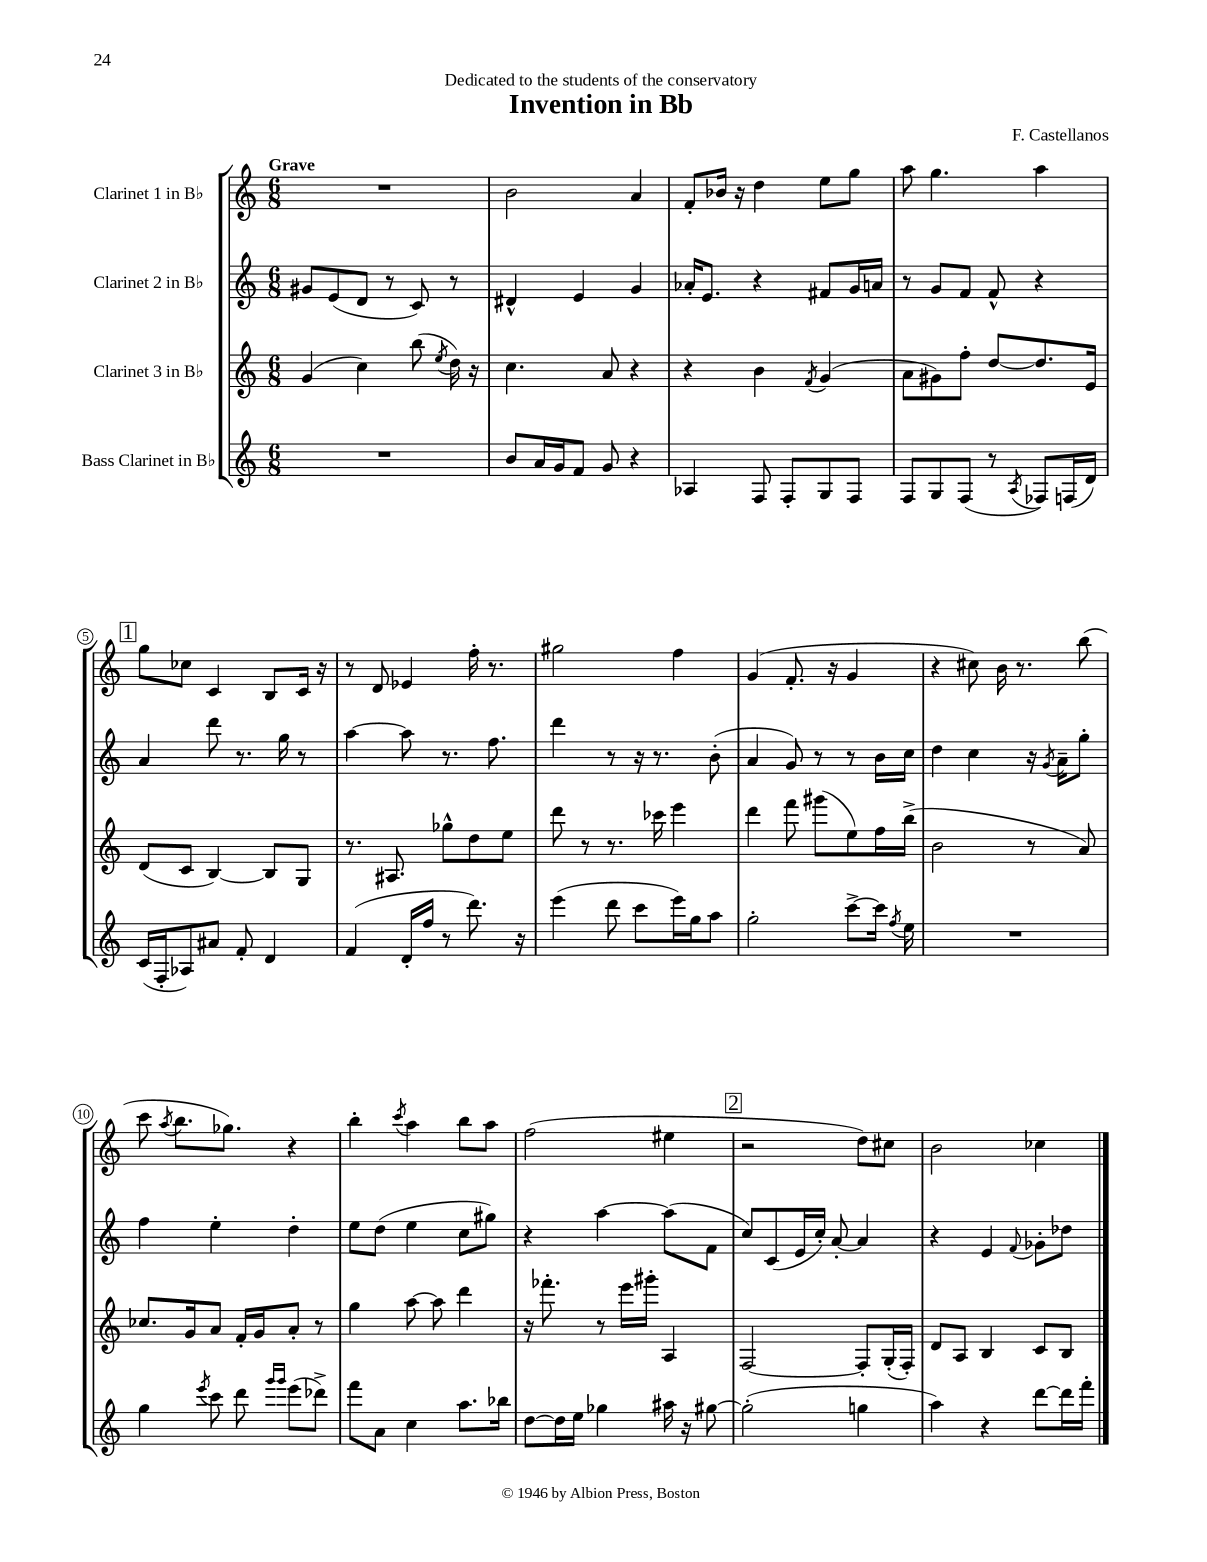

**kern	**kern	**kern	**kern
*staff4	*staff3	*staff2	*staff1
*clefG2	*clefG2	*clefG2	*clefG2
*k[]	*k[]	*k[]	*k[]
*M6/8	*M6/8	*M6/8	*M6/8
2.r	(4g	8g#	2.r
.	.	(8e	.
.	4cc)	8d	.
.	.	8r	.
.	(8bb	8c)	.
.	8qee	.	.
.	16dd)	8r	.
.	16r	.	.
=	=	=	=
8b	4.cc	4d#^^	2b
16a	.	.	.
16g	.	.	.
8f	.	4e	.
8g	8a	.	.
4r	4r	4g	4a
=	=	=	=
4A-	4r	16a-'	8f'
.	.	8.e	.
.	.	.	16b-
.	.	.	16r
8F	4b	4r	4dd
8F'	.	.	.
.	8qf	.	.
8G	(4g	8f#	8ee
8F	.	16g	8gg
.	.	16a	.
=	=	=	=
8F	8a	8r	8aa
8G	8g#)	8g	4.gg
(8F	8ff'	8f	.
8r	[8dd	8f^^	.
8qA	.	.	.
8F-)	8.dd]	4r	4aa
(16F	.	.	.
16d)	16e	.	.
=	=	=	=
(16c	(8d	4a	8gg
16F'	.	.	.
8A-)	8c	.	8cc-
8a#	[4B)	8ddd	4c
8f'	.	8.r	.
4d	8B]	.	8B
.	.	16gg	.
.	8G	8r	16c
.	.	.	16r
=	=	=	=
(4f	8.r	[4aa	8r
.	.	.	8d
.	8.A#	.	.
16d'	.	8aa]	4e-
16ff	.	.	.
8r	8gg-^^	8.r	.
8.ddd)	8dd	.	16ff'
.	.	8.ff	8.r
.	8ee	.	.
16r	.	.	.
=	=	=	=
(4eee	8ddd	4ddd	2gg#
.	8r	.	.
8ddd	8.r	8r	.
8ccc	.	16r	.
.	16ccc-	8.r	.
16eee)	4eee	.	4ff
16gg	.	.	.
8aa	.	(8b'	.
=	=	=	=
2gg'	4ddd	4a	(4g
.	8fff	8g)	8.f'
.	(8ggg#	8r	.
.	.	.	16r
[8ccc^	8ee)	8r	4g
16ccc]	16ff	16b	.
8qff	.	.	.
16ee	(16bb^	16cc	.
=	=	=	=
2.r	2b	4dd	4r
.	.	4cc	8cc#)
.	.	.	16b
.	.	.	8.r
.	8r	16r	.
.	.	8qg	.
.	.	16a~	.
.	8a)	8gg'	(8bb
=	=	=	=
4gg	8.cc-	4ff	8ccc
.	.	.	8qaa
.	.	.	8.bb
.	16g	.	.
8qeee	.	.	.
8ccc	8a	4ee'	.
.	.	.	8.gg-)
8ddd	16f'	.	.
.	16g	.	.
16qqggg	.	.	.
16qqggg	.	.	.
(8eee	8a'	4dd'	4r
8ddd-^)	8r	.	.
=	=	=	=
8fff	4gg	8ee	4bb'
8a	.	(8dd	.
.	.	.	8qccc
4cc	[8aa	4ee	4aa
.	8aa]	.	.
8.aa	4ddd	8cc	8bb
.	.	8gg#)	8aa
16bb-	.	.	.
=	=	=	=
[8dd	16r	4r	(2ff
.	8.fff-'	.	.
16dd]	.	.	.
16ee	.	.	.
4gg-	8r	[4aa	.
.	16eee	.	.
.	16ggg#'	.	.
16aa#	4A	(8aa]	4ee#
16r	.	.	.
[8gg#	.	8f	.
=	=	=	=
(2gg#']	[2F	8cc)	2r
.	.	(8c	.
.	.	16e	.
.	.	16cc')	.
.	.	[8a'	.
4gg	8F']	4a]	8dd)
.	(16G'	.	8cc#
.	16F')	.	.
=	=	=	=
4aa)	8d	4r	2b
.	8A	.	.
4r	4B	4e	.
.	.	8qqf	.
[8ddd	8c	8g-'	4cc-
16ddd]	8B	8dd-	.
16fff'	.	.	.
==	==	==	==
*-	*-	*-	*-
